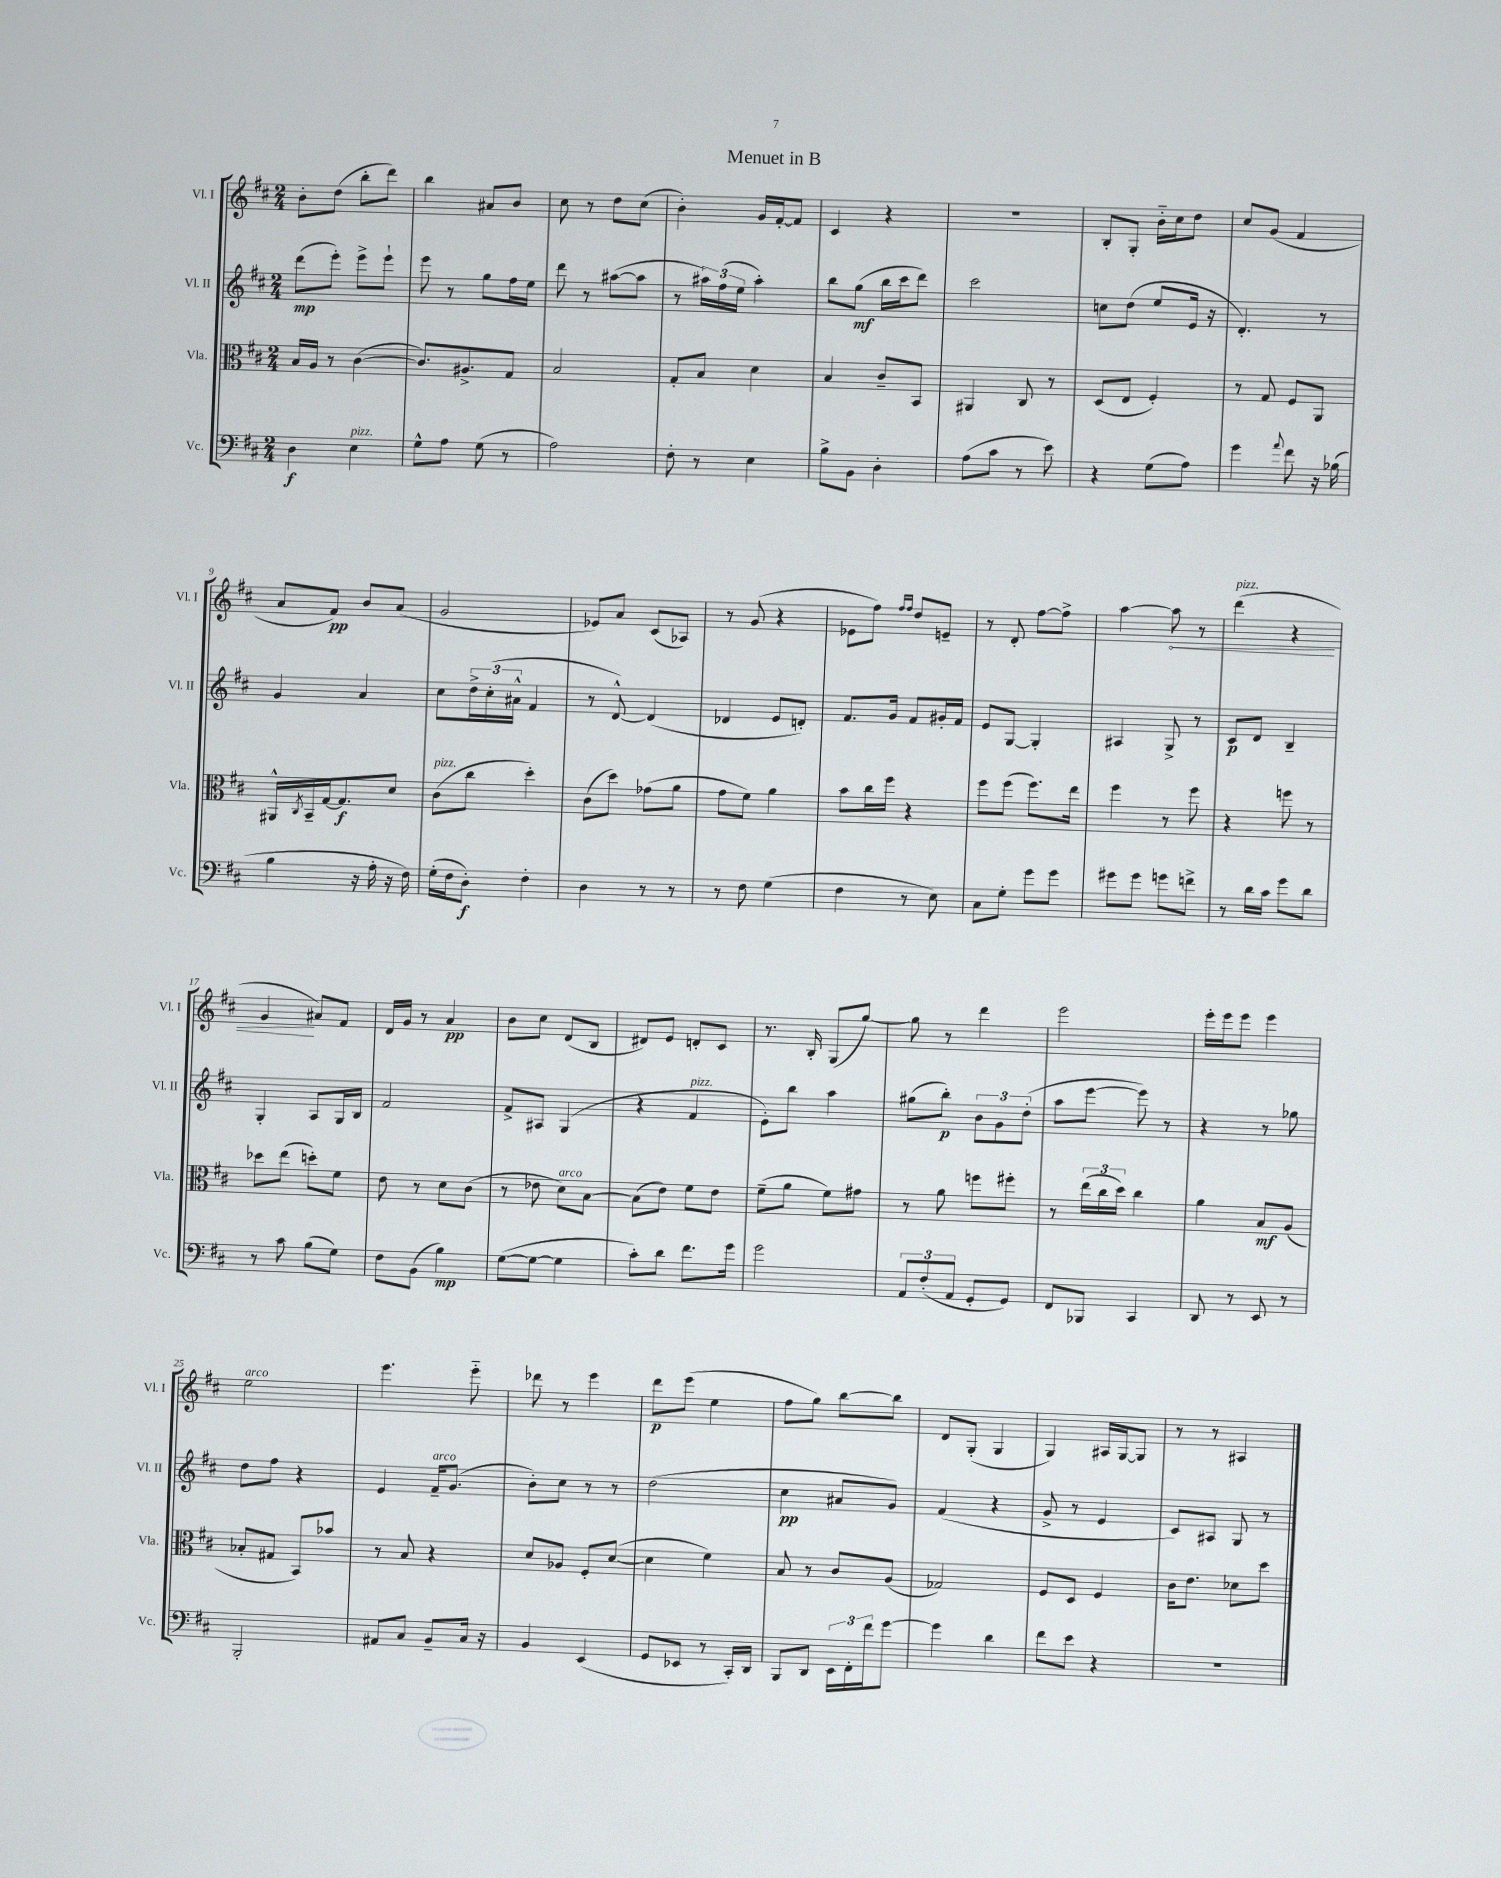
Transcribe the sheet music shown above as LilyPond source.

\header { title = "Menuet in B" }
<<
\new StaffGroup <<
\new Staff = "s0" \with { instrumentName = "Vl. I" shortInstrumentName = "Vl. I" } {
    \clef treble \key d \major \numericTimeSignature \time 2/4
    b'8-. d''8( b''8-. d'''8) |
    b''4 ais'8 b'8 |
    cis''8 r8 d''8 cis''8( |
    b'4-.) g'16 fis'16~-. fis'8 |
    cis'4 r4 |
    R2 |
    b8-. g8-. b'16-_ cis''16 d''8 |
    cis''8 g'8( fis'4 |
    a'8 fis'8\pp) b'8 a'8( |
    g'2 |
    ees'8) a'8 cis'8( aes8) |
    r8 g'8( r4 |
    ees'8 fis''8) \grace { fis''16 fis''16 } d''8 e'8-- |
    r8 d'8-. fis''8~ fis''8-> |
    a''4~ \once \override Hairpin.circled-tip = ##t a''8\< r8 |
    d'''4^\markup { \italic "pizz." }( r4 |
    g'4\! ais'8) fis'8 |
    d'16 g'16 r8 a'4\pp |
    b'8 cis''8 d'8( b8 |
    dis'8) e'8 d'8-. cis'8 |
    r8. b16-. g8( g''8~) |
    g''8 r8 d'''4 |
    e'''2 |
    e'''16-. e'''16 e'''8 e'''4 |
    e''2^\markup { \italic "arco" } |
    e'''4. e'''8-_ |
    des'''8 r8 e'''4 |
    d'''8\p e'''8( e''4 |
    fis''8 g''8) b''8~ b''8 |
    d'8 g8-.( g4 |
    g4) ais16 g16~ g8 |
    r8 r8 ais4 \bar "|." |
}
\new Staff = "s1" \with { instrumentName = "Vl. II" shortInstrumentName = "Vl. II" } {
    \clef treble \key d \major \numericTimeSignature \time 2/4
    d'''8\mp( e'''8-.) e'''8-> e'''8-! |
    e'''8 r8 g''8 fis''16 e''16 |
    d'''8 r8 ais''8~( ais''8 |
    r8 \tuplet 3/2 { ais''16) fis''16( e''16 } ais''4-.) |
    b''8 g''8\mf( b''16 cis'''16 d'''8) |
    cis'''2 |
    c''8 d''8( e''8 e'16 r16 |
    d'4.-.) r8 |
    g'4 a'4 |
    cis''8 \tuplet 3/2 { d''16-> cis''16-.( ais'16-^ } fis'4 |
    r8 d'8~-^) d'4( |
    des'4 e'8 d'8-.) |
    fis'8. g'16 fis'8 gis'16-. fis'16 |
    e'8 g8~ g4-. |
    ais4 g8-> r8 |
    cis'8\p d'8 b4-- |
    g4-. a8 g16 b16 |
    fis'2 |
    fis'8-> ais8 g4( |
    r4 fis'4^\markup { \italic "pizz." } |
    e'8-.) b''8 a''4 |
    gis''8( b''8-.\p) \tuplet 3/2 { b'8 g'8 d''8-.( } |
    a''8 e'''8~ e'''8) r8 |
    r4 r8 ges''8 |
    d''8 fis''8 r4 |
    e'4 fis'16--^\markup { \italic "arco" } g'8.( |
    b'8-.) cis''8 r8 r8 |
    d''2( |
    cis''4\pp ais'8 g'8) |
    fis'4( r4 |
    g'8-> r8 e'4 |
    cis'8) ais8 g8 r8 \bar "|." |
}
\new Staff = "s2" \with { instrumentName = "Vla." shortInstrumentName = "Vla." } {
    \clef alto \key d \major \numericTimeSignature \time 2/4
    b16 a16 r8 cis'4~( |
    cis'8.) ais8.-> g8 |
    b2 |
    g8-. b8 d'4 |
    b4 cis'8-- b,8 |
    ais,4 cis8 r8 |
    d8( e8 fis4-.) |
    r8 g8 fis8 a,8 |
    ais,16-^ \acciaccatura { cis8 } b,16-- g16~ g8.\f d'8 |
    cis'8^\markup { \italic "pizz." }( cis''8 d''4-.) |
    cis'8( d''8) ges'8( a'8 |
    g'8 fis'8) a'4 |
    b'8 cis''16 fis''16 r4 |
    fis''8 fis''8( fis''8.) e''16 |
    fis''4 r8 fis''8 |
    r4 f''8 r8 |
    des''8 e''8( d''8-.) fis'8 |
    e'8 r8 d'8 cis'8( |
    r8 ees'8 d'8^\markup { \italic "arco" }) b8~ |
    b8( e'8) fis'8 e'8 |
    fis'8--( a'8 fis'8) gis'8 |
    r8 a'8 f''8 fis''8-. |
    r8 \tuplet 3/2 { e''16( cis''16 d''16) } cis''4 |
    a'4 b8\mf a8( |
    bes8-. gis8 b,8) bes'8 |
    r8 b8 r4 |
    d'8 aes8 fis8-. d'8~( |
    d'4 fis'4) |
    b8 r8 cis'8 a8( |
    ges2) |
    fis8 d8 fis4 |
    cis'16 e'8. des'8 d''8 \bar "|." |
}
\new Staff = "s3" \with { instrumentName = "Vc." shortInstrumentName = "Vc." } {
    \clef bass \key d \major \numericTimeSignature \time 2/4
    d4\f e4^\markup { \italic "pizz." } |
    g8-^ a8 g8( r8 |
    a2) |
    fis8-. r8 e4 |
    b8-> b,8 d4-. |
    a8( cis'8 r8 e'8) |
    r4 g8( a8) |
    g'4 \appoggiatura { a'8 } fis'8 r16 bes16( |
    b4 r16 a16-. r16 fis16) |
    g16-.( fis16 d8-.\f) fis4-. |
    d4 r8 r8 |
    r8 fis8 g4( |
    fis4 r8 e8) |
    cis8 g8-. g'8 g'8 |
    gis'8 gis'8 g'8 f'8-> |
    r8 d'16 cis'16 g'8 d'8 |
    r8 cis'8 b8( g8) |
    fis8 b,8( b4\mp) |
    g8~( g8~ g4 |
    cis'8-.) d'8 fis'8. g'16 |
    g'2 |
    \tuplet 3/2 { a,8 fis8-.( a,8 } g,8-. g,8) |
    fis,8 bes,,8 cis,4 |
    d,8 r8 e,8 r8 |
    b,,2-. |
    ais,8 cis8 b,8-- cis16 r16 |
    b,4 e,4( |
    g,8 ees,8 r8 cis,16-.) d,16 |
    b,,8 d,8 \tuplet 3/2 { e,16 fis,16-. fis'16 } g'8~ |
    g'4 d'4 |
    fis'8 e'8 r4 |
    r2 \bar "|." |
}
>>
>>
